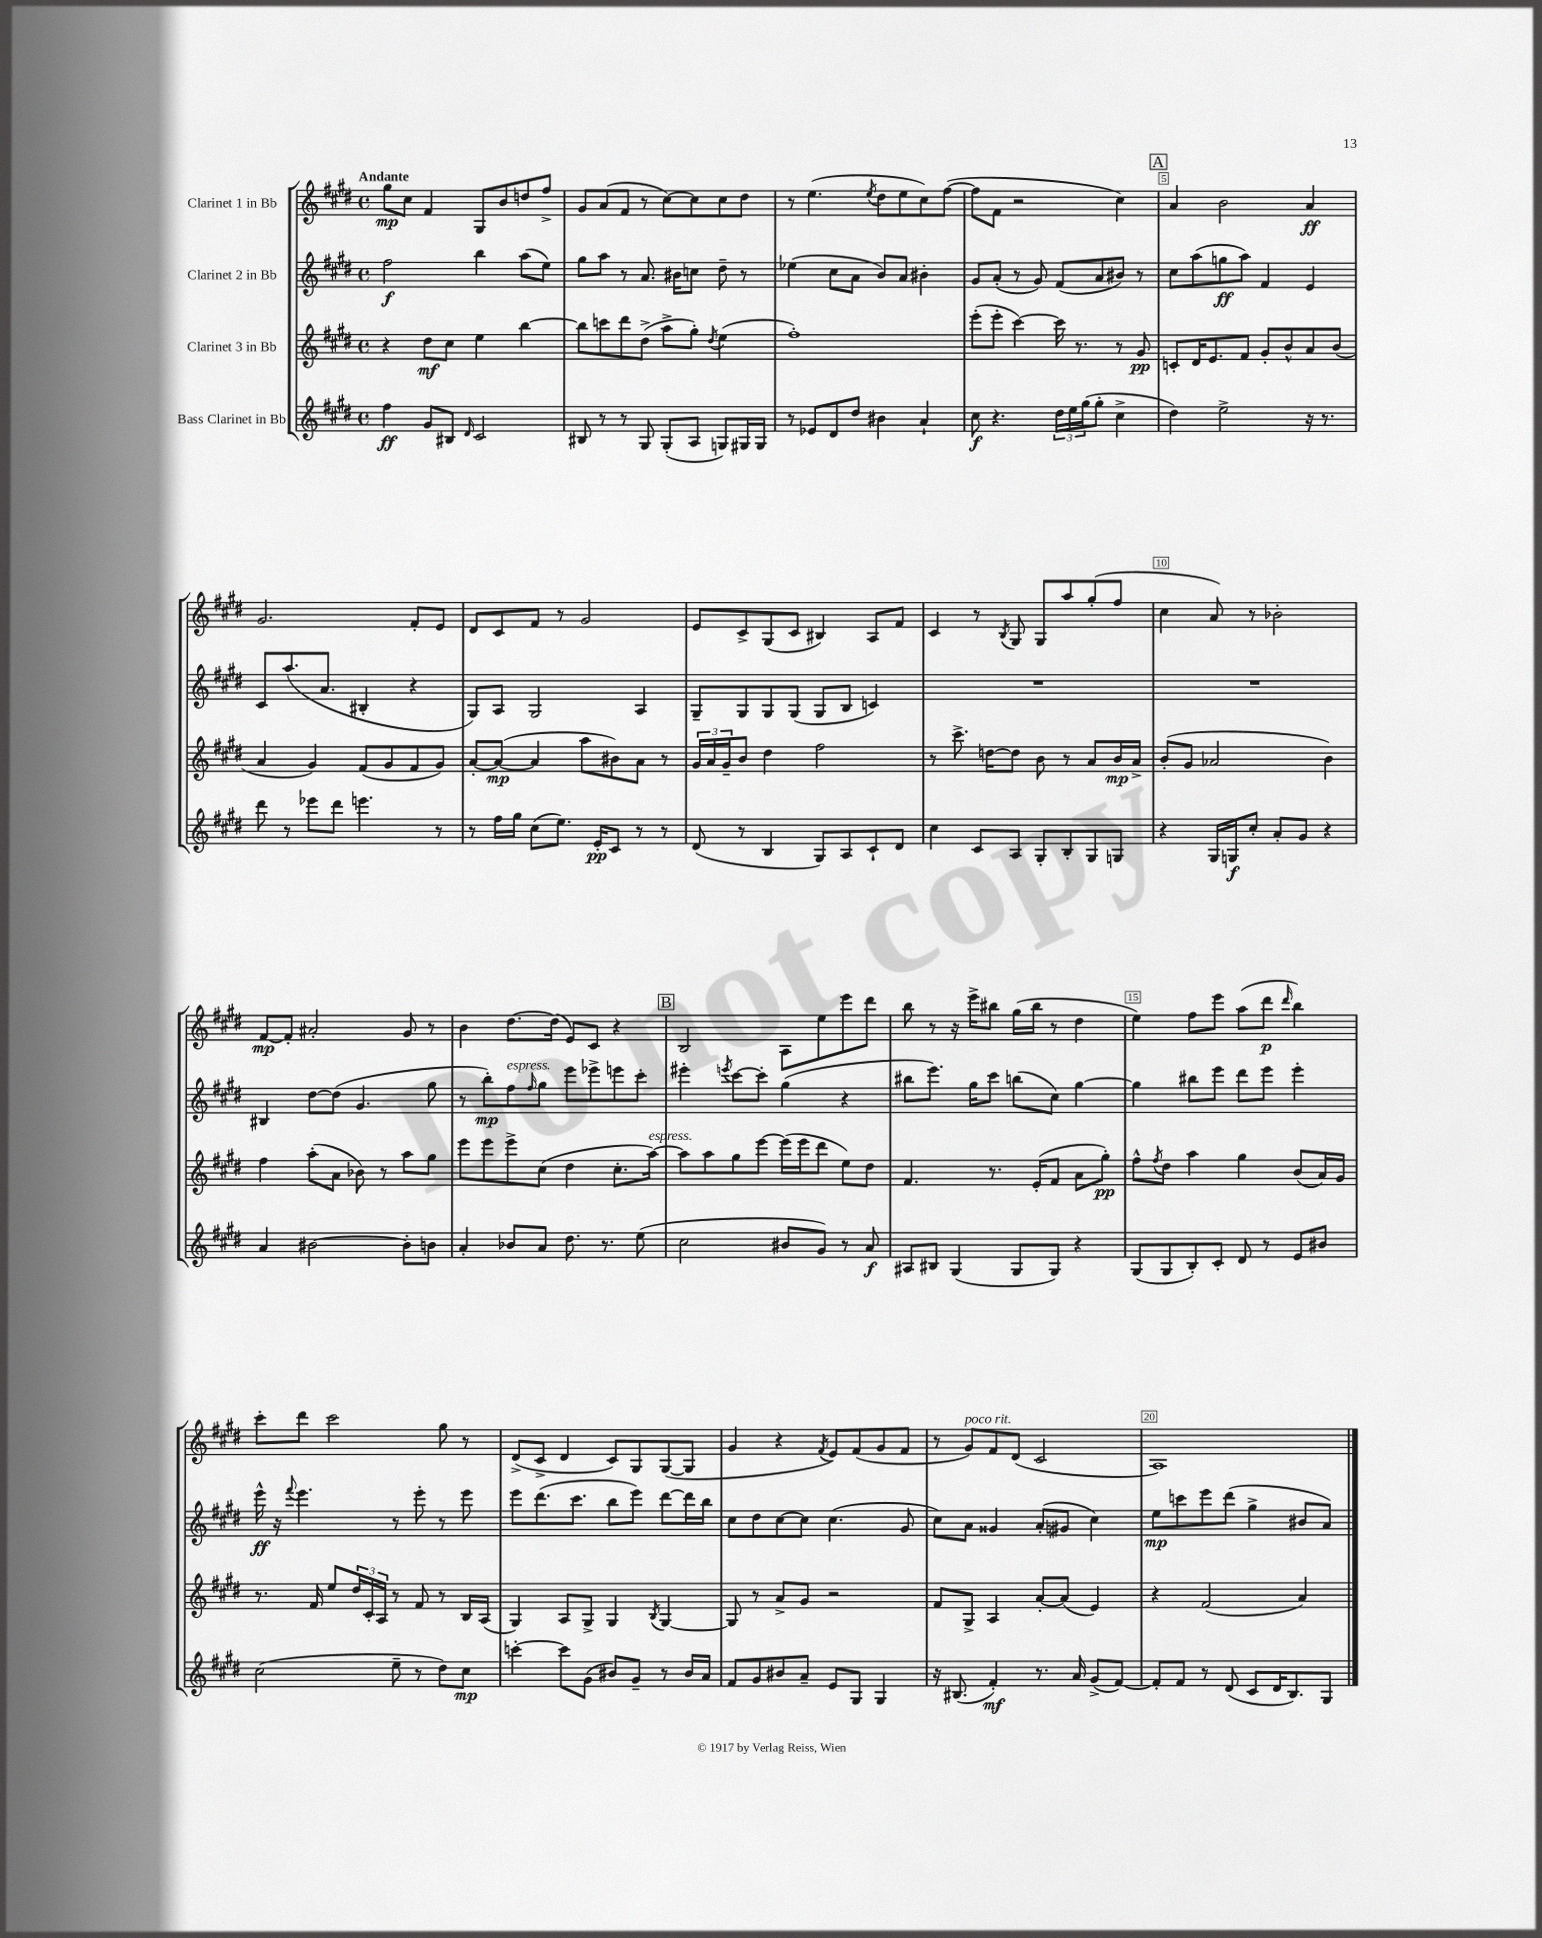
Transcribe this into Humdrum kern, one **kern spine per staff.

**kern	**dynam	**kern	**dynam	**kern	**dynam	**kern	**dynam
*part4	*part4	*part3	*part3	*part2	*part2	*part1	*part1
*staff4	*staff4	*staff3	*staff3	*staff2	*staff2	*staff1	*staff1
*I"Bass Clarinet in Bb	*	*I"Clarinet 3 in Bb	*	*I"Clarinet 2 in Bb	*	*I"Clarinet 1 in Bb	*
*clefG2	*	*clefG2	*	*clefG2	*	*clefG2	*
*k[f#c#g#d#]	*	*k[f#c#g#d#]	*	*k[f#c#g#d#]	*	*k[f#c#g#d#]	*
*M4/4	*	*M4/4	*	*M4/4	*	*M4/4	*
*met(c)	*	*met(c)	*	*met(c)	*	*met(c)	*
=1	=1	=1	=1	=1	=1	=1	=1
!	!	!	!	!	!	!LO:TX:a:B:t=Andante	!
4ff#\	ff	4r	.	2ff#\	f	8gg#\L	mp
.	.	.	.	.	.	8cc#\J	.
8g#/L	.	8dd#\L	mf	.	.	4f#/	.
8B#X/J	.	8cc#\J	.	.	.	.	.
16qqd#/	.	.	.	.	.	.	.
2c#/	.	4ee\	.	4bb\	.	8G#/L	.
.	.	.	.	.	.	8b/	.
.	.	[4bb\	.	(8aa\L	.	8ddn/	.
.	.	.	.	8ee\J)	.	8ff#^/J	.
=2	=2	=2	=2	=2	=2	=2	=2
8B#X/	.	8bb\L]	.	8gg#\L	.	8g#/L	.
8r	.	8cccn\	.	8aa\J	.	(8a/	.
8r	.	8ddd#\	.	8r	.	8f#/J	.
8G#/	.	(8dd#^\J	.	8.a/	.	8r	.
(8G#'/L	.	8aa^\L	.	.	.	[8cc#\L)	.
.	.	.	.	16b#X\KL	.	.	.
8A/J	.	8gg#'\J)	.	8ccn\J	.	8cc#\]	.
.	.	8qdd#/	.	.	.	.	.
8Gn/L)	.	(4ee\	.	8dd#~\	.	8cc#\	.
16G#X/L	.	.	.	8r	.	8dd#\J	.
16G#/JJ	.	.	.	.	.	.	.
=3	=3	=3	=3	=3	=3	=3	=3
8r	.	1ff#')	.	(4ee-X\	.	8r	.
8e-X/L	.	.	.	.	.	(4.ee\	.
8d#/	.	.	.	8cc#\L	.	.	.
8dd#/J	.	.	.	8a\J	.	.	.
.	.	.	.	.	.	8qee/	.
4b#X\	.	.	.	8b/L)	.	8dd#\L	.
.	.	.	.	8a/J	.	8ee\	.
4a`/	.	.	.	4b#X'\	.	8cc#\)	.
.	.	.	.	.	.	([8ff#\J	.
=4	=4	=4	=4	=4	=4	=4	=4
8cc#\	f	(8eee'\L	.	8g#/L	.	8ff#\L]	.
4.r	.	8eee'\J	.	(8a'/J	.	8f#\J	.
.	.	[4ccc#\)	.	8r	.	2r	.
.	.	.	.	8g#/)	.	.	.
24dd#\LL	.	16ccc#\]	.	(8f#/L	.	.	.
24ee\	.	.	.	.	.	.	.
.	.	8.r	.	.	.	.	.
(24gg#\J	.	.	.	.	.	.	.
8gg#'\J	.	.	.	8a/	.	.	.
4cc#^\	.	8r	.	8b#X/J)	.	4cc#\)	.
.	.	8g#/	pp	8r	.	.	.
!!LO:REH:place=s1:t=A
=5	=5	=5	=5	=5	=5	=5	=5
4dd#\)	.	8cn'/L	.	8cc#\L	.	4a/	.
.	.	16d#/K	.	(8aa\	.	.	.
.	.	8.e/	.	.	.	.	.
2ee^\	.	.	.	8ggn\	ff	2b\	.
.	.	8f#/J	.	8aa\J)	.	.	.
.	.	8g#'/L	.	4f#/	.	.	.
.	.	8b^^/	.	.	.	.	.
16r	.	8a/	.	4e/	.	4a/	ff
8.r	.	.	.	.	.	.	.
.	.	(8b/J	.	.	.	.	.
!!LO:LB:g=z
=6	=6	=6	=6	=6	=6	=6	=6
8ddd#\	.	4a/	.	8c#/L	.	2.g#/	.
8r	.	.	.	(8.aa/	.	.	.
8eee-X\L	.	4g#/)	.	.	.	.	.
.	.	.	.	8.a/J	.	.	.
8ddd#\J	.	.	.	.	.	.	.
4.eeen\	.	(8f#/L	.	4B#X'/	.	.	.
.	.	8g#/	.	.	.	.	.
.	.	8f#/	.	4r	.	8f#'/L	.
8r	.	8g#/J)	.	.	.	8e/J	.
=7	=7	=7	=7	=7	=7	=7	=7
8r	.	[8a'/L	.	8G#/L)	.	8d#/L	.
16ff#\LL	.	(8a/J_	mp	8A/J	.	8c#/	.
16gg#\JJ	.	.	.	.	.	.	.
(8cc#\L	.	4a/]	.	2G#/	.	8f#/J	.
8.ee\J)	.	.	.	.	.	8r	.
.	.	8aa\L	.	.	.	2g#/	.
16e'/KL	pp	.	.	.	.	.	.
8c#/J	.	8b#X\)	.	.	.	.	.
8r	.	8a\J	.	4A/	.	.	.
8r	.	8r	.	.	.	.	.
=8	=8	=8	=8	=8	=8	=8	=8
(8d#/	.	24g#/LL	.	8G#~/L	.	8e/L	.
.	.	24a/	.	.	.	.	.
.	.	24g#~/J	.	.	.	.	.
8r	.	8b/J	.	8G#/	.	8c#^/	.
4B/	.	4dd#\	.	8G#/	.	(8G#/	.
.	.	.	.	(8G#/J	.	8c#/J	.
8G#/L)	.	2ff#\	.	8G#/L	.	4B#X/)	.
8A/	.	.	.	8B/J	.	.	.
8c#`/	.	.	.	4cn/)	.	8A/L	.
8d#/J	.	.	.	.	.	8f#/J	.
=9	=9	=9	=9	=9	=9	=9	=9
4cc#\	.	8r	.	1r	.	4c#/	.
.	.	8.ccc#^\	.	.	.	.	.
8c#/L	.	.	.	.	.	8r	.
.	.	[16ddn\KL	.	.	.	.	.
.	.	.	.	.	.	8qB/	.
8A/J	.	8dd\J]	.	.	.	8G#/	.
8G#'/L	.	8b\	.	.	.	8G#/L	.
8B'/	.	8r	.	.	.	8aa/	.
8G#/	.	8a/L	.	.	.	(8gg#'/	.
8Gn/J	.	16b/L	mp	.	.	8ff#/J	.
.	.	16a^/JJ	.	.	.	.	.
=10	=10	=10	=10	=10	=10	=10	=10
4r	.	(8b'/L	.	1r	.	4cc#\	.
.	.	8g#/J	.	.	.	.	.
16G#/LL	.	2a-X/	.	.	.	8a/)	.
16Gn/J	f	.	.	.	.	.	.
8cc#'/J	.	.	.	.	.	8r	.
8a'/L	.	.	.	.	.	2b-X'\	.
8g#/J	.	.	.	.	.	.	.
4r	.	4b\)	.	.	.	.	.
!!LO:LB:g=z
=11	=11	=11	=11	=11	=11	=11	=11
4a/	.	4ff#\	.	4B#X/	.	[8f#/L	mp
.	.	.	.	.	.	8f#'/J]	.
[2b#X\	.	(8aa'\L	.	[8dd#\L	.	2a#X'/	.
.	.	8a\J	.	(8dd#\J]	.	.	.
.	.	8b-X\)	.	4.g#/	.	.	.
.	.	8r	.	.	.	.	.
8b#'\L]	.	8aa\L	.	.	.	8g#/	.
8bn\J	.	8gg#\J	.	8gg#\	.	8r	.
=12	=12	=12	=12	=12	=12	=12	=12
4a'/	.	8eee\L	.	8r	.	4b\	.
.	.	8eee\	.	8bb'\L)	mp	.	.
!	!	!	!	!LO:TX:a:i:t=espress.	!	!	!
8b-X/L	.	8eee^\	.	8ff#\	.	[8.dd#\L	.
.	.	.	.	16qqff#/	.	.	.
8a/J	.	(8cc#\J	.	8gg#\J	.	.	.
.	.	.	.	.	.	(16dd#\Jk]	.
8.dd#\	.	4dd#\	.	8eee\L	.	8e/L)	.
.	.	.	.	8eee-X^\	.	8c#/J	.
8.r	.	.	.	.	.	.	.
.	.	8.cc#'\L	.	8eeen\	.	4r	.
(8ee\	.	.	.	8ccc#'\J	.	.	.
!	!	!LO:TX:a:i:t=espress.	!	!	!	!	!
.	.	[16aa\Jk)	.	.	.	.	.
!!LO:REH:place=s1:t=B
=13	=13	=13	=13	=13	=13	=13	=13
2cc#\	.	8aa\L]	.	4eee#X'\	.	2B/	.
.	.	8aa\	.	.	.	.	.
.	.	.	.	8qeeen/	.	.	.
.	.	8gg#\	.	[8ccc#\L	.	.	.
.	.	[8eee\J	.	8ccc#'\J]	.	.	.
8b#X/L	.	(16eee\LL]	.	(4gg#\	.	8A\L	.
.	.	16eee\J	.	.	.	.	.
8g#/J)	.	8ddd#\J	.	.	.	8ee\	.
8r	.	8ee\L)	.	4r	.	8eee\	.
8a/	f	8dd#\J	.	.	.	8ddd#\J	.
=14	=14	=14	=14	=14	=14	=14	=14
8A#X/L	.	4.f#/	.	8bb#X\L	.	8bb\	.
8B#X/J	.	.	.	8.eee\J)	.	8r	.
(4G#/	.	.	.	.	.	16r	.
.	.	.	.	16gg#\KL	.	16eee^\KL	.
.	.	8.r	.	8ccc#\J	.	8bb#X\J	.
8G#/L	.	.	.	(8bbn\L	.	(16gg#\LL	.
.	.	(16e'/KL	.	.	.	16bb#\JJ	.
8G#/J)	.	8f#/J	.	8cc#\J)	.	8r	.
4r	.	8a\L	.	[4gg#\	.	4dd#\	.
.	.	8gg#'\J)	pp	.	.	.	.
=15	=15	=15	=15	=15	=15	=15	=15
(8G#/L	.	8ff#^^\L	.	4gg#\]	.	4ee\)	.
.	.	8qff#/	.	.	.	.	.
8G#/	.	8dd#\J	.	.	.	.	.
8B'/)	.	4aa\	.	8bb#X\L	.	8ff#\L	.
8c#'/J	.	.	.	8eee\J	.	8eee\J	.
8d#/	.	4gg#\	.	8ddd#\L	.	(8aa\L	.
8r	.	.	.	8eee\J	.	8ddd#\J	p
.	.	.	.	.	.	16qqddd#/	.
8e/L	.	(8b/L	.	4eee'\	.	4bb\)	.
8b#X/J	.	16a/L)	.	.	.	.	.
.	.	16g#/JJ	.	.	.	.	.
!!LO:LB:g=z
=16	=16	=16	=16	=16	=16	=16	=16
(2cc#\	.	8.r	.	16eee^^\	ff	8ccc#'\L	.
.	.	.	.	16r	.	.	.
.	.	.	.	8qqfff#/	.	.	.
.	.	.	.	4.eee\	.	8ddd#\J	.
.	.	16f#/	.	.	.	.	.
.	.	8ee/L	.	.	.	2ccc#\	.
.	.	24dd#/L	.	.	.	.	.
.	.	24c#'/	.	.	.	.	.
.	.	24A/JJ	.	.	.	.	.
8ee~\	.	8r	.	8r	.	.	.
8r	.	8f#/	.	8eee'\	.	.	.
8dd#\L)	.	8r	.	8r	.	8gg#\	.
8cc#\J	mp	16B/LL	.	8eee\	.	8r	.
.	.	(16A/JJ	.	.	.	.	.
=17	=17	=17	=17	=17	=17	=17	=17
[4cccn'\	.	4G#/)	.	8eee\L	.	(8d#^/L	.
.	.	.	.	(8.ddd#\	.	8c#^/J	.
8ccc\L]	.	8A/L	.	.	.	4d#/	.
.	.	.	.	8.ccc#\J	.	.	.
(8g#\J	.	8G#^/J	.	.	.	.	.
8b#X/L)	.	4G#/	.	8bb\L	.	8c#/L)	.
8g#~/J	.	.	.	8eee\J)	.	8G#/	.
.	.	8qB/	.	.	.	.	.
8r	.	[4G#/	.	[8ddd#\L	.	([8G#/	.
16b#/LL	.	.	.	16ddd#\L]	.	8G#/J]	.
16a/JJ	.	.	.	16bb\JJ	.	.	.
=18	=18	=18	=18	=18	=18	=18	=18
8f#/L	.	8G#/]	.	8cc#\L	.	4g#/	.
8g#/	.	8r	.	8dd#\	.	.	.
8b#X/	.	8a^/L	.	[8cc#\	.	4r	.
8a~/J	.	8g#/J	.	8cc#\J]	.	.	.
.	.	.	.	.	.	8qf#/	.
8e/L	.	2r	.	(4.cc#\	.	8e/L)	.
8G#/J	.	.	.	.	.	(8f#/	.
4G#/	.	.	.	.	.	8g#/	.
.	.	.	.	8g#/	.	8f#/J	.
=19	=19	=19	=19	=19	=19	=19	=19
16r	.	8f#/L	.	8cc#\L)	.	8r	.
(8.B#X/	.	.	.	.	.	.	.
!	!	!	!	!	!	!LO:TX:a:i:t=poco rit.	!
.	.	8G#^/J	.	8a\J	.	8g#/L)	.
4f#'/)	mf	4A/	.	4g##X/	.	8f#/	.
.	.	.	.	.	.	(8d#/J	.
8.r	.	[8a'/L	.	(8a'/L	.	2c#/	.
.	.	(8a/J]	.	8g#X/J	.	.	.
16a/	.	.	.	.	.	.	.
(8g#^/L	.	4e/)	.	4cc#\)	.	.	.
[8f#/J)	.	.	.	.	.	.	.
=20	=20	=20	=20	=20	=20	=20	=20
8f#'/L]	.	4r	.	8ee\L	mp	1A)	.
8f#/J	.	.	.	8cccn\	.	.	.
8r	.	(2f#/	.	8eee\	.	.	.
(8d#/	.	.	.	(8ddd#\J	.	.	.
8c#/L	.	.	.	4gg#^\	.	.	.
16d#/K	.	.	.	.	.	.	.
8.B/)	.	.	.	.	.	.	.
.	.	4a/)	.	8b#X/L	.	.	.
8G#/J	.	.	.	8a/J)	.	.	.
==	==	==	==	==	==	==	==
*-	*-	*-	*-	*-	*-	*-	*-
